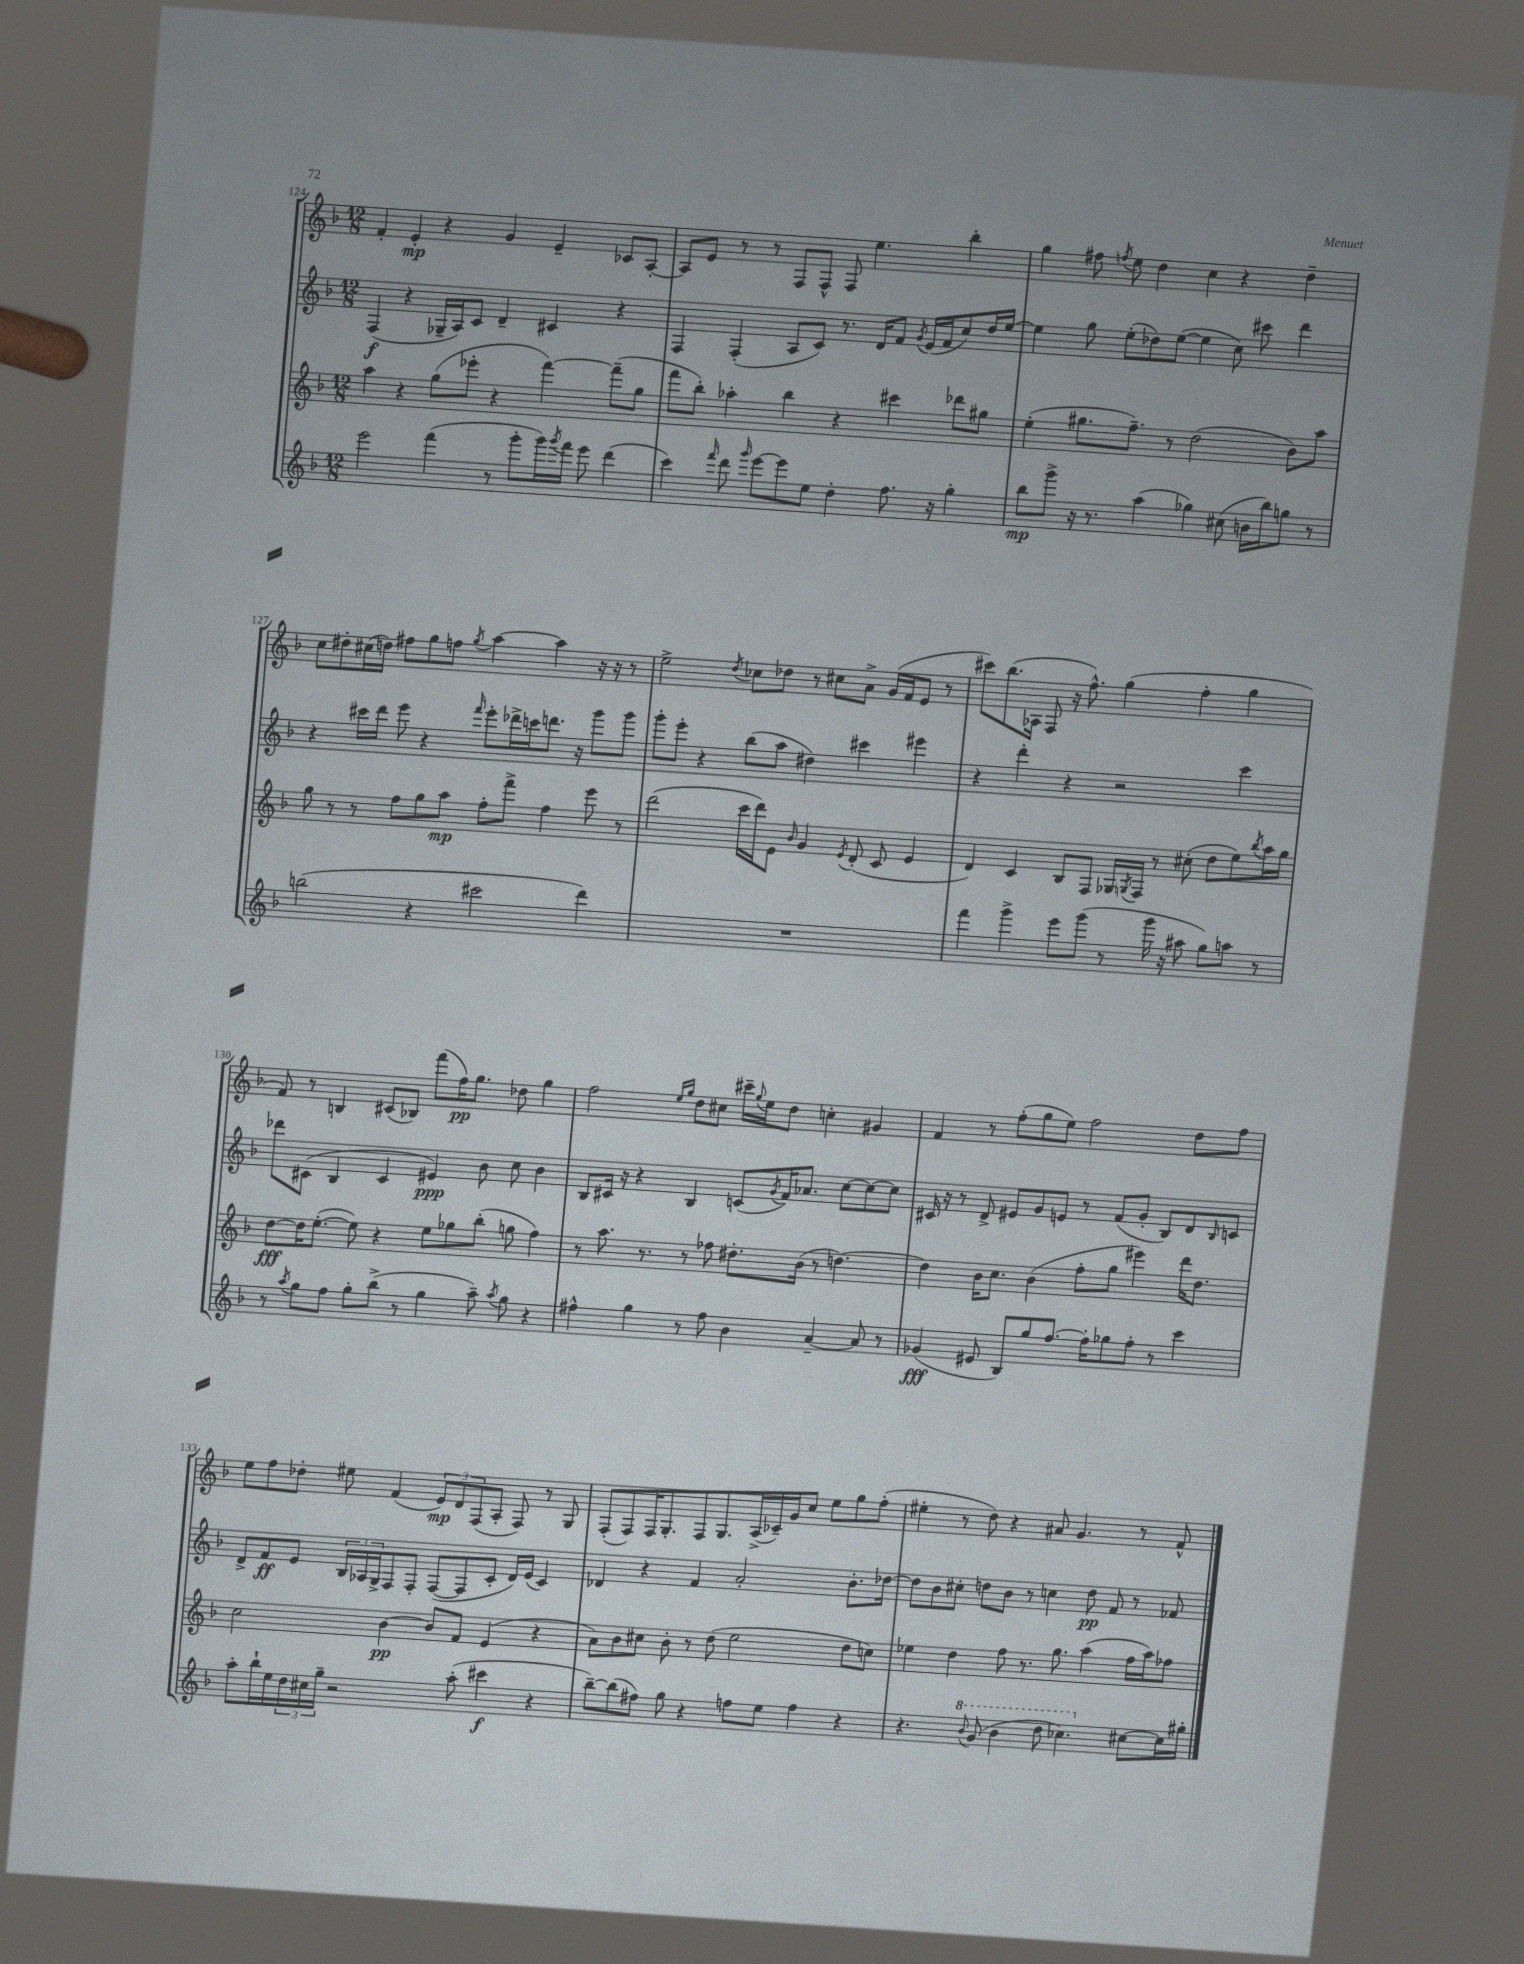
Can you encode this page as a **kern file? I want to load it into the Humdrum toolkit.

**kern	**kern	**kern	**kern
*staff4	*staff3	*staff2	*staff1
*clefG2	*clefG2	*clefG2	*clefG2
*k[b-]	*k[b-]	*k[b-]	*k[b-]
*M12/8	*M12/8	*M12/8	*M12/8
2eee	4aa	(4F	4f'
.	4r	4r	4e'
(4fff	(8gg	16G-~	4r
.	.	16A)	.
.	8eee-'	8c	.
8r	4r	4d~	4g
8ggg'	.	.	.
16ggg)	[4fff)	4c#	4e~
8qggg	.	.	.
16fff	.	.	.
8eee	.	.	.
(4ddd	(8fff~]	4r	8c-
.	8gg	.	[8A'
=	=	=	=
4ccc)	8fff	4F	8A]
.	8bb-')	.	8e
16qqfff	.	.	.
8ddd	4aa-'	(4F'	8r
16qqggg	.	.	.
[8eee	.	.	8r
8eee]	4bb-	8A	8F
8ee	.	8c)	8F^^
4dd'	4r	8.r	8F
.	.	.	4.ee
.	.	16d	.
8.ff	4ccc#	8f	.
.	.	8qg	.
.	.	(16e	.
16r	.	16f	.
4gg'	8ddd-	8cc)	4bb-'
.	8gg#	16dd	.
.	.	[16ee	.
=	=	=	=
8bb-	(4ee'	4ee]	4gg
8ggg^	.	.	.
16r	8.gg#	8gg	8ff#
8.r	.	.	.
.	.	.	8qff
.	.	(8ee'	8ee
.	8.ff~)	.	.
(4aa	.	8dd-)	4dd
.	8r	([8ee	.
4gg-)	(2dd	4ee]	4cc
(8cc#	.	8cc)	4r
16b	.	8ccc#	.
16bb-)	.	.	.
8gg	8b-)	4ddd	4dd~
8r	8aa	.	.
=	=	=	=
(2bb	8gg	4r	8cc
.	8r	.	8dd#'
.	8r	16ccc#	(16cc#
.	.	16ddd	16dd)
.	8ff	8eee	8ff#
4r	8gg	4r	8gg
.	8aa	.	8ff
.	.	16qqfff	8qgg
2ccc#	8ff'	8eee'	[4aa
.	8fff^	16ddd-^	.
.	.	16ccc	.
.	4ff	8.ddd	4aa]
.	.	16r	.
4ddd)	8eee	8ggg	16r
.	.	.	16r
.	8r	8ggg	8r
=	=	=	=
1.r	(2ddd	8ggg'	2ee^
.	.	8eee'	.
.	.	4r	.
.	.	.	8qdd
.	16ccc	(8bb-	8cc-
.	16ddd)	.	.
.	8e	8aa	8dd-
.	16qqb-	.	.
.	4g	4dd#)	8r
.	.	.	8cc#
.	8qe	.	.
.	(8d'	4ccc#	8a^
.	8c	.	(16g
.	.	.	16f
.	4e	4eee#	8e
.	.	.	8r
=	=	=	=
4fff	4d)	4r	8ccc#)
.	.	.	(8.bb-
4ggg^	4c	4ddd'	.
.	.	.	16A-
.	.	.	8F
8eee	8B-	4r	16r
.	.	.	8.ff^^)
(8ggg	8F	.	.
8r	16G-	2r	(4gg
.	8qG	.	.
.	16F	.	.
16ggg	8r	.	.
16r	.	.	.
8aa#	(8cc#'	.	4ff'
8gg)	8dd	.	.
8aa	8ee)	4ccc	4gg
.	8qbb-	.	.
8r	16aa	.	.
.	16gg	.	.
=	=	=	=
8r	[8dd	8ddd-	8f)
8qaa	.	.	.
8gg	16dd]	(8c#	8r
.	([8.ee'	.	.
8ff	.	4B-	4B
8gg'	8ee])	.	.
(8bb-^	4r	4c#	(8c#
8r	.	.	8B-)
4gg	8ee	4e#)	(8fff
.	8gg-	.	16ff)
.	.	.	8.gg
8aa~)	(8bb-'	8b-	.
8qaa	.	.	.
8gg	8gg	8cc	8dd-
4r	4ff)	4b-	4gg
=	=	=	=
4ff#^^	8r	8B-	2ff
.	8.aa	16c#	.
.	.	16r	.
4gg	.	4r	.
.	8.r	.	.
.	.	.	16qqee
.	.	.	16qqgg
8r	8r	4B-	8dd
8ff#	8ff-	.	8cc#
4b-	8.dd#'	(8c	16ccc#~
.	.	.	8qqgg
.	.	.	16ee
.	.	8qg	.
.	.	16f)	8dd
.	(16b-	8.a-	.
[4a~	8r	.	4cc'
.	[4.dd)	[8cc	.
8a]	.	8cc_	4g#
8r	.	8cc]	.
=	=	=	=
(4g-	4dd]	16c#	4f
.	.	16r	.
.	.	8r	.
8e#	16b-	8d^	8r
.	8.cc	.	.
8B-)	.	8e#	(8ff'
8gg	(4b-	8g	8gg
[8.ff	.	8e	8ee)
.	8ff'	8r	2ff
16ff']	.	.	.
8gg-	8gg	(8f	.
8ff'	4eee#)	8g'	.
8r	.	8B-)	.
4ccc	16ddd	8d	8dd
.	8.dd	.	.
.	.	16qqB-	.
.	.	8c	8ff
=	=	=	=
8aa'	2cc	8d^	8ee
16bb-`	.	8f	8ff
16ee	.	.	.
24dd	.	8e	8dd-'
24cc#	.	.	.
24gg~	.	.	.
2r	.	24B-	8ee#
.	.	24A-	.
.	.	24G^	.
.	[4b-	8F	(4f
.	.	8F'	.
.	8b-]	([8F	12e)
.	.	.	12d
(8aa'	8f	8F]	.
.	.	.	(12F
4ccc#	(4e	8c'	8A'
.	.	16d)	8F)
.	.	(16e	.
4r	4r	4c)	8r
.	.	.	8G
=	=	=	=
[8bb-~)	8a)	4d-	(8F'
(8bb-]	8b-	.	8F)
8ff#)	8cc#	4r	16F
.	.	.	8.G'
8gg	8b-'	.	.
4r	8r	4f	8F
.	(8dd	.	8.G
8ff	2ee	2a'	.
.	.	.	(16A^
8ee	.	.	16c-~)
.	.	.	16g
4ff	.	.	8cc
.	.	.	8ee
4r	8dd	8.b-'	8gg
.	8cc)	.	(8ff'
.	.	[16dd-	.
=	=	=	=
4.r	4ee-	8dd-]	4ee#'
.	.	8b-	.
.	4dd	8cc#'	8r
8qqbb-	.	.	.
(8gg	.	8dd	8dd)
4bb-	8ff	8b-	4r
.	8.r	8r	.
8ddd	.	4cc	8a#
.	8.gg	.	.
4.ccc-)	.	.	4.g
.	(4aa	8dd	.
.	.	8f	.
[8cc#	16ff	8r	8r
.	16aa)	.	.
16cc#]	8ff-	8f-	8f^^
16gg#'	.	.	.
==	==	==	==
*-	*-	*-	*-
